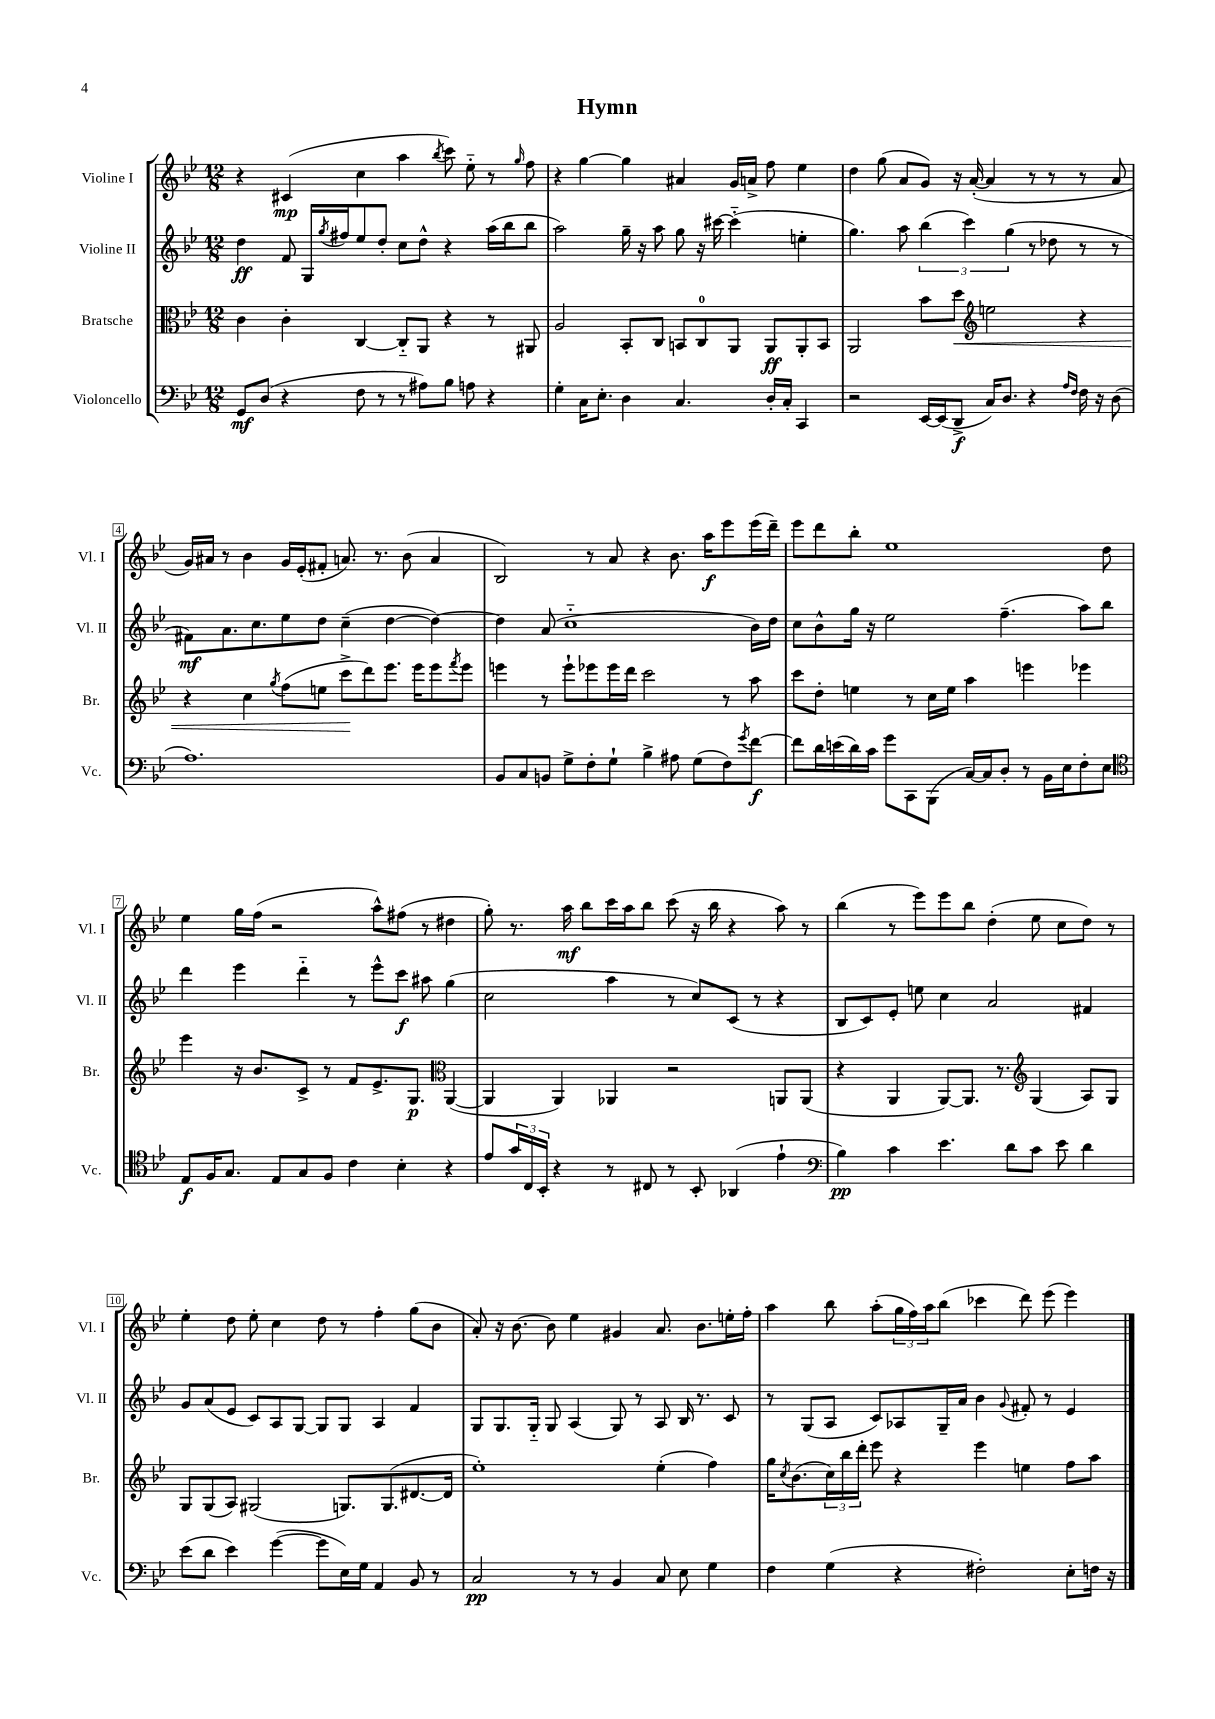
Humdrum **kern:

**kern	**kern	**kern	**kern
*staff4	*staff3	*staff2	*staff1
*clefF4	*clefC3	*clefG2	*clefG2
*k[b-e-]	*k[b-e-]	*k[b-e-]	*k[b-e-]
*M12/8	*M12/8	*M12/8	*M12/8
8GG	4c	4dd	4r
(8D	.	.	.
4r	4c'	8f	(4c#
.	.	16G	.
.	.	8qgg	.
.	.	16ff#	.
8F	[4C	8ee-	4cc
8r	.	8dd'	.
8r	8C'~]	8cc	4aa
8A#)	8AA	8dd^^	.
.	.	.	8qbb-
8B-	4r	4r	8ccc)
8A	.	.	8ee-'~
4r	8r	(16aa	8r
.	.	16bb-	.
.	.	.	16qqgg
.	8AA#	8bb-	8ff
=	=	=	=
4G'	2A	2aa)	4r
16C	.	.	[4gg
8.E-'	.	.	.
4D	8BB-'	16gg~	4gg]
.	.	16r	.
.	8C	8aa	.
4.C	8BB	8gg	4a#
.	8C	16r	.
.	.	[16ccc#	.
.	8AA	(4ccc#'~]	16g
.	.	.	16a^
16D'	8AA	.	8ff
16C'	.	.	.
4CC	8AA'	4ee'	4ee-
.	8BB	.	.
=	=	=	=
2r	2AA	4.gg)	4dd
.	.	.	(8gg
.	.	8aa	8a
[16EE-	8b-	(6bb-	8g)
(16EE-]	.	.	.
8DD^	8dd	.	16r
.	.	6ccc)	.
.	.	.	([16a'
*	*clefG2	*	*
16C)	2ee	.	4a]
8.D	.	.	.
.	.	(6gg	.
4r	.	8r	8r
.	.	8dd-	8r
16qqA	.	.	.
16qqF	.	.	.
16F	4r	8r	8r
16r	.	.	.
(8D	.	8r	8a
=	=	=	=
1.A)	4r	8f#)	16g)
.	.	.	16a#
.	.	8.a	8r
.	4cc	.	4b-
.	.	8.cc	.
.	8qgg	.	.
.	(8ff	8ee-	16g
.	.	.	(16e-'
.	8ee	8dd	8f#'
.	8ccc^	(4cc~	8.a)
.	8ddd)	.	.
.	.	.	8.r
.	8.eee-	[4dd	.
.	.	.	(8b-
.	16eee-	.	.
.	8eee-	4dd_)	4a
.	8qfff	.	.
.	8eee-	.	.
=	=	=	=
8BB-	4eee	4dd]	2B-)
8C	.	.	.
8BB	8r	(8a	.
8G^	8eee`	1cc'~	.
8F'	8eee-	.	8r
8G`	16eee-	.	8a
.	16ddd	.	.
4B-^	2ccc	.	4r
8A#	.	.	8.b-
(8G	.	.	.
.	.	.	16aa
8F)	8r	.	8eee-
8qg	.	.	.
[8f	8aa	16b-)	(16eee-
.	.	16dd	16ddd~)
=	=	=	=
8f]	8ccc	8cc	8eee-
16d	8dd'	8b-^^	8ddd
(16e	.	.	.
16d)	4ee	16gg	8bb-'
16c	.	16r	.
8g	.	2ee-	1ee-
8CC	8r	.	.
(8BBB-	16cc	.	.
.	16ee	.	.
[16C)	4aa	.	.
16C]	.	.	.
8D'	.	(4.ff~	.
8r	4eee	.	.
16BB-	.	.	.
16E-	.	.	.
8F'	4eee-	8aa)	.
8E-	.	8bb-	8dd
=	=	=	=
*clefC4	*	*	*
8E-	4eee-	4ddd	4ee-
16F	.	.	.
8.G	.	.	.
.	16r	4eee-	16gg
.	8.b-	.	(16ff
8E-	.	.	2r
8G	8c^	4ddd'~	.
8F	8r	.	.
4c	8f	8r	.
.	8.e-^	8eee-^^	8aa^^)
4B-'	.	8ccc	(8ff#
.	8.G	.	.
.	.	8aa#	8r
*	*clefC3	*	*
4r	([4AA	(4gg	4dd#
=	=	=	=
8e-	4AA]	2cc	8gg')
24g	.	.	8.r
24C	.	.	.
24BB-'	.	.	.
4r	4AA)	.	.
.	.	.	16aa
.	.	.	8bb-
8r	4AA-	4aa	16ccc
.	.	.	16aa
8C#	.	.	8bb-
8r	2r	8r	(8ccc
8BB-'	.	8cc)	16r
.	.	.	16bb-
(4AA-	.	(8c	4r
.	.	8r	.
4e-`	8AA	4r	8aa)
.	(8AA	.	8r
=	=	=	=
*clefF4	*	*	*
4B-)	4r	8B-	(4bb-
.	.	8c)	.
4c	4AA	8e-'	8r
.	.	8ee	8eee-)
4.e-	[8AA)	4cc	8eee-
.	8.AA]	.	8bb-
.	.	2a	(4dd'
.	8.r	.	.
8d	.	.	.
*	*clefG2	*	*
8c	(4G	.	8ee-
8e-	.	.	8cc
4d	8A)	4f#	8dd)
.	8G	.	8r
=	=	=	=
(8e-	8G	8g	4ee-'
8d	(8G	(8a	.
4e-)	8A)	8e-	8dd
.	(2G#	8c)	8ee-'
([4g	.	8A	4cc
.	.	[8G	.
8g]	.	8G]	8dd
16E-)	8.G)	8G	8r
16G	.	.	.
4AA	.	4A	4ff'
.	(8.G	.	.
8BB-	[8.d#	4f	(8gg
8r	.	.	8b-
.	16d#]	.	.
=	=	=	=
2C	1ee-')	8G	8a')
.	.	8.G	16r
.	.	.	[8.b-
.	.	16G'~	.
.	.	8G	8b-]
8r	.	(4A	4ee-
8r	.	.	.
4BB-	.	8G)	4g#
.	.	8r	.
8C	(4ee-'	8A	8.a
8E-	.	16B-	.
.	.	8.r	8.b-
4G	4ff)	.	.
.	.	8c	16ee'
.	.	.	16ff'
=	=	=	=
4F	16gg	8r	4aa
.	8qcc	.	.
.	(8.b-	.	.
.	.	(8G	.
(4G	24cc)	8A	8bb-
.	24bb-	.	.
.	24ddd'	.	.
.	8eee-	8c)	(8aa'
4r	4r	8A-	24gg
.	.	.	24ff)
.	.	.	24aa
.	.	16G~	(8bb-
.	.	16a	.
2F#')	4eee-	4b-	4ccc-
.	.	8qqg	.
.	4ee	8f#'	8ddd)
.	.	8r	(8eee-
8E-'	8ff	4e-	4eee-)
16F	8aa	.	.
16r	.	.	.
==	==	==	==
*-	*-	*-	*-
